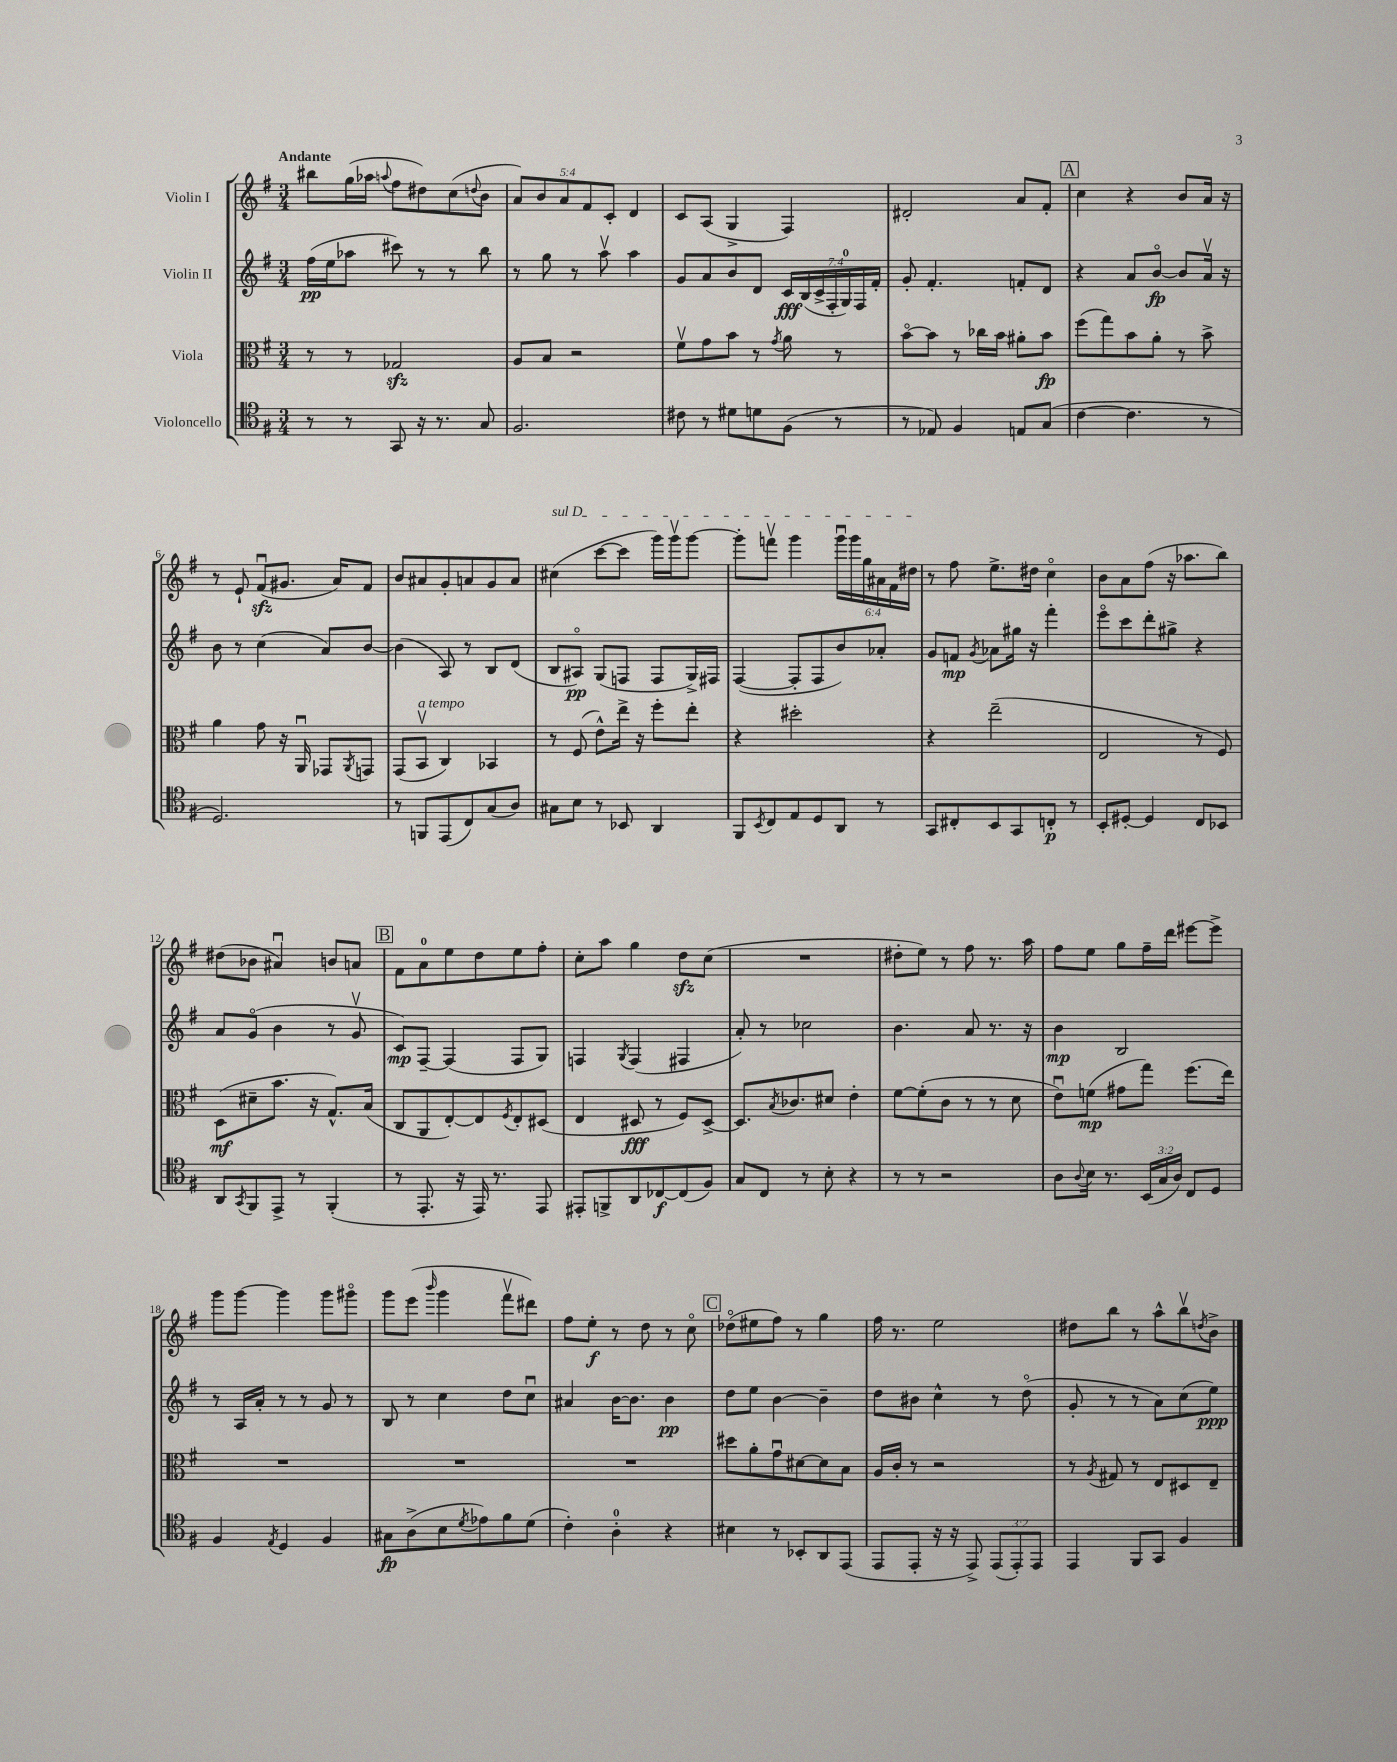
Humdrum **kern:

**kern	**dynam	**kern	**dynam	**kern	**dynam	**kern	**dynam
*part4	*part4	*part3	*part3	*part2	*part2	*part1	*part1
*staff4	*staff4	*staff3	*staff3	*staff2	*staff2	*staff1	*staff1
*I"Violoncello	*	*I"Viola	*	*I"Violin II	*	*I"Violin I	*
*clefC4	*	*clefC3	*	*clefG2	*	*clefG2	*
*k[f#]	*	*k[f#]	*	*k[f#]	*	*k[f#]	*
*M3/4	*	*M3/4	*	*M3/4	*	*M3/4	*
=1	=1	=1	=1	=1	=1	=1	=1
!	!	!	!	!	!	!LO:TX:a:B:t=Andante	!
8r	.	8r	.	(16ff#\LL	pp	8bb#X\L	.
.	.	.	.	16ee\J	.	.	.
8r	.	8r	.	8aa-X\J	.	(16gg\L	.
.	.	.	.	.	.	16aa-X\JJ	.
.	.	.	.	.	.	8qqaan/	.
8GG/	.	2G-Xzz/	.	8ccc#X\)	.	8ff#\L	.
16r	.	.	.	8r	.	8dd#X\)	.
8.r	.	.	.	.	.	.	.
.	.	.	.	8r	.	(8cc\	.
.	.	.	.	.	.	8qqddn/	.
8G/	.	.	.	8bb\	.	8b\J	.
=2	=2	=2	=2	=2	=2	=2	=2
2.F#/	.	8A/L	.	8r	.	10a/L)	.
.	.	.	.	.	.	10b/	.
.	.	8B/J	.	8gg\	.	.	.
.	.	.	.	.	.	10a/	.
.	.	2r	.	8r	.	.	.
.	.	.	.	.	.	10f#/	.
.	.	.	.	8aav\	.	.	.
.	.	.	.	.	.	10c'/J	.
.	.	.	.	4aa\	.	4d/	.
=3	=3	=3	=3	=3	=3	=3	=3
8c#X\	.	8f#v\L	.	8g/L	.	8c/L	.
8r	.	8g\	.	8a/	.	(8A/J	.
8d#X\L	.	8b\J	.	8b/	.	4G^/	.
8dn\	.	8r	.	8d/J	.	.	.
.	.	8qg/	.	.	.	.	.
(8F#\J	.	8a\	.	28c/LL	fff	4F#/)	.
.	.	.	.	(28B/	.	.	.
.	.	.	.	28c^/	.	.	.
.	.	.	.	28F#'/	.	.	.
8r	.	8r	.	.	.	.	.
.	.	.	.	28G/)	.	.	.
.	.	.	.	28F#/	.	.	.
.	.	.	.	28f#'/JJ	.	.	.
=4	=4	=4	=4	=4	=4	=4	=4
8r	.	[8b\L	.	8g'/	.	2d#X'/	.
8E-X/)	.	8b\J]	.	4.f#'/	.	.	.
4F#/	.	8r	.	.	.	.	.
.	.	16cc-X\LL	.	.	.	.	.
.	.	16b\JJ	.	.	.	.	.
8En/L	.	8a#X'\L	.	8fn'/L	.	8a/L	.
(8G/J	.	8b\J	fp	8d/J	.	8f#'/J	.
!!LO:REH:place=s1:t=A
=5	=5	=5	=5	=5	=5	=5	=5
[4c\	.	(8ff#\L	.	4r	.	4cc\	.
.	.	8gg\)	.	.	.	.	.
4.c\]	.	8b\	.	8a/L	.	4r	.
.	.	8a'\J	.	[8b/J	fp	.	.
.	.	8r	.	8b/L]	.	8b/L	.
8r	.	8b^\	.	16av/Jk	.	16a/Jk	.
.	.	.	.	16r	.	16r	.
!!LO:LB:g=z
=6	=6	=6	=6	=6	=6	=6	=6
2.D/)	.	4a\	.	8b\	.	8r	.
.	.	.	.	8r	.	8e`/	.
.	.	8g\	.	(4cc\	.	(8f#zzu/L	.
.	.	16r	.	.	.	8.g#X/J	.
.	.	16AAu/	.	.	.	.	.
.	.	8GG-X/L	.	8a/L)	.	.	.
.	.	.	.	.	.	16a/KL)	.
.	.	8qAA/	.	.	.	.	.
.	.	8GGn/J	.	[8b/J	.	8f#/J	.
=7	=7	=7	=7	=7	=7	=7	=7
8r	.	(8GG/L	.	(4b\]	.	8b/L	.
!	!	!LO:TX:a:i:t=a tempo	!	!	!	!	!
8FFn/L	.	8BBv/J	.	.	.	8a#X/	.
(8EE/	.	4C/)	.	8A/)	.	8g'/	.
8C/)	.	.	.	8r	.	8an/	.
(8G/	.	4BB-X/	.	8B/L	.	8g/	.
8A/J)	.	.	.	(8d/J	.	8a/J	.
=8	=8	=8	=8	=8	=8	=8	=8
!	!	!	!	!	!	!LO:TX:a:i:t=sul D	!
8G#X\L	.	8r	.	8B/L	.	(4cc#X\	.
8B\J	.	(8F#/	.	8A#X/J)	pp	.	.
8r	.	8e^^\L)	.	(8G/L	.	[8ccc\L	.
8BB-X/	.	16ee^\Jk	.	8Fn/J	.	8ccc\J]	.
.	.	16r	.	.	.	.	.
4AA/	.	8ff#'\L	.	8F/L	.	16ggg\LL)	.
.	.	.	.	.	.	16gggv\J	.
.	.	8ee'\J	.	16G^/L)	.	[8ggg\J	.
.	.	.	.	16F#X/JJ	.	.	.
=9	=9	=9	=9	=9	=9	=9	=9
8FF#/L	.	4r	.	([4F#/	.	8ggg'\L]	.
8qBB/	.	.	.	.	.	.	.
8C/	.	.	.	.	.	8fffnv\J	.
8E/	.	2dd#X'\	.	8F#'/L]	.	4ggg\	.
8D/	.	.	.	8F#/	.	.	.
8AA/J	.	.	.	8b/)	.	24gggu\LL	.
.	.	.	.	.	.	24ggg\	.
.	.	.	.	.	.	24gg\	.
8r	.	.	.	8a-X'/J	.	24a#X\	.
.	.	.	.	.	.	24f#\	.
.	.	.	.	.	.	24dd#X\JJ	.
=10	=10	=10	=10	=10	=10	=10	=10
8GG/L	.	4r	.	8g/L	.	8r	.
8C#X'/	.	.	.	8fn/J	mp	8ff#\	.
.	.	.	.	8qg/	.	.	.
8BB/	.	(2ee~\	.	8a-X\L	.	8.ee^\L	.
8GG/	.	.	.	16gg#X\Jk	.	.	.
.	.	.	.	16r	.	16dd#X\Jk	.
8Cn'/J	p	.	.	4fff#'\	.	4cc\	.
8r	.	.	.	.	.	.	.
=11	=11	=11	=11	=11	=11	=11	=11
8BB'/L	.	2E/	.	8eee\L	.	8b\L	.
[8D#X'/J	.	.	.	8ccc\	.	8a\	.
4D#/]	.	.	.	8ddd'\	.	(8ff#\J	.
.	.	.	.	8gg#X^\J	.	16r	.
.	.	.	.	.	.	8.aa-X\L	.
8C/L	.	8r	.	4r	.	.	.
8BB-X/J	.	8F#/)	.	.	.	8bb\J)	.
!!LO:LB:g=z
=12	=12	=12	=12	=12	=12	=12	=12
8AA/L	.	(8D\L	mf	8a/L	.	(8dd#X\L	.
8qGG/	.	.	.	.	.	.	.
8FF#/	.	8d#X~\	.	(8g/J	.	8b-X\J	.
8EE^/J	.	8.b\J	.	4b\	.	4a#Xu/)	.
8r	.	.	.	.	.	.	.
.	.	16r	.	.	.	.	.
(4FF#'/	.	8.G^^/L)	.	8r	.	8bn/L	.
.	.	.	.	8gv/	.	8an/J	.
.	.	(16B/Jk	.	.	.	.	.
!!LO:REH:place=s1:t=B
=13	=13	=13	=13	=13	=13	=13	=13
8r	.	8C/L	.	8c/L)	mp	8f#\L	.
8.EE'/	.	8AA/	.	[8F#~/J	.	8a\	.
.	.	[8E'/)	.	(4F#/]	.	8ee\	.
16r	.	.	.	.	.	.	.
16EE/)	.	8E/]	.	.	.	8dd\	.
8.r	.	.	.	.	.	.	.
.	.	8qF#/	.	.	.	.	.
.	.	8E'/	.	8F#/L	.	8ee\	.
8EE/	.	(8D#X/J	.	8G/J)	.	8ff#'\J	.
=14	=14	=14	=14	=14	=14	=14	=14
8EE#X'/L	.	4E/	.	4Fn/	.	8cc'\L	.
8FFn^/	.	.	.	.	.	8aa\J	.
.	.	.	.	8qG/	.	.	.
8AA/	.	8D#X/	fff	(4F/	.	4gg\	.
[8C-X/	f	8r	.	.	.	.	.
(8C-/]	.	8F#/L)	.	4F#X/	.	8ddzz\L	.
8F#/J)	.	[8D#^/J	.	.	.	(8cc\J	.
=15	=15	=15	=15	=15	=15	=15	=15
8G/L	.	8.D#/L]	.	8a'/)	.	2.r	.
8C/J	.	.	.	8r	.	.	.
.	.	8qB/	.	.	.	.	.
.	.	8.c-X/	.	.	.	.	.
8r	.	.	.	2cc-X\	.	.	.
8B'\	.	8d#X/J	.	.	.	.	.
4r	.	4e'\	.	.	.	.	.
=16	=16	=16	=16	=16	=16	=16	=16
8r	.	[8f#\L	.	4.b\	.	8dd#X'\L	.
8r	.	(8f#'\]	.	.	.	8ee\J)	.
2r	.	8c\J	.	.	.	8r	.
.	.	8r	.	8a/	.	8ff#\	.
.	.	8r	.	8.r	.	8.r	.
.	.	8d\	.	.	.	.	.
.	.	.	.	16r	.	16aa\	.
=17	=17	=17	=17	=17	=17	=17	=17
8A\L	.	8eu\L)	.	4b\	mp	8ff#\L	.
8qqA/	.	.	.	.	.	.	.
16B\Jk	.	(8fn\J	mp	.	.	8ee\J	.
8.r	.	.	.	.	.	.	.
.	.	8g#X\L	.	2B/	.	8gg\L	.
(24BB/LL	.	8gg\J)	.	.	.	16ff#~\L	.
24G/	.	.	.	.	.	.	.
.	.	.	.	.	.	16ddd\JJ	.
24A/JJ)	.	.	.	.	.	.	.
8C/L	.	(8.ff#\L	.	.	.	[8eee#X\L	.
8D/J	.	.	.	.	.	8eee#^\J]	.
.	.	16ee\Jk)	.	.	.	.	.
!!LO:LB:g=z
=18	=18	=18	=18	=18	=18	=18	=18
4F#/	.	2.r	.	8r	.	8ggg\L	.
.	.	.	.	16A/LL	.	[8ggg\J	.
.	.	.	.	16a'/JJ	.	.	.
8qE/	.	.	.	.	.	.	.
4D/	.	.	.	8r	.	4ggg\]	.
.	.	.	.	8r	.	.	.
4F#/	.	.	.	8g/	.	8ggg\L	.
.	.	.	.	8r	.	8ggg#X\J	.
=19	=19	=19	=19	=19	=19	=19	=19
8G#X\L	fp	2.r	.	8B/	.	8ggg\L	.
(8A^\	.	.	.	8r	.	(8eee\J	.
.	.	.	.	.	.	16qqbbb/	.
8B\	.	.	.	4cc\	.	4ggg\	.
8qd/	.	.	.	.	.	.	.
8e-X\)	.	.	.	.	.	.	.
8f#\	.	.	.	8dd\L	.	8fff#v\L	.
(8d\J	.	.	.	8ccu\J	.	8ddd#X\J)	.
=20	=20	=20	=20	=20	=20	=20	=20
4c'\)	.	2.r	.	4a#X/	.	8ff#\L	.
.	.	.	.	.	.	8ee'\J	f
4A'\	.	.	.	[16b\KL	.	8r	.
.	.	.	.	8.b\J]	.	.	.
.	.	.	.	.	.	8dd\	.
4r	.	.	.	4b\	pp	8r	.
.	.	.	.	.	.	8cc\	.
!!LO:REH:place=s1:t=C
=21	=21	=21	=21	=21	=21	=21	=21
4B#X\	.	8dd#X\L	.	8dd\L	.	(8dd-X\L	.
.	.	8a'\	.	8ee\J	.	8ee#X\	.
8r	.	8gu\	.	[4b\	.	8ff#\J)	.
8BB-X'/L	.	[8d#X\	.	.	.	8r	.
8AA/	.	8d#\]	.	4b~\]	.	4gg\	.
(8EE/J	.	8B\J	.	.	.	.	.
=22	=22	=22	=22	=22	=22	=22	=22
8EE/L	.	16A/LL	.	8dd\L	.	16ff#\	.
.	.	16c'/JJ	.	.	.	8.r	.
8EE'/J	.	8r	.	8b#X\J	.	.	.
16r	.	2r	.	4cc^^\	.	2ee\	.
16r	.	.	.	.	.	.	.
8EE^/)	.	.	.	.	.	.	.
(12EE/L	.	.	.	8r	.	.	.
12EE'/)	.	.	.	.	.	.	.
.	.	.	.	(8dd\	.	.	.
12EE/J	.	.	.	.	.	.	.
=23	=23	=23	=23	=23	=23	=23	=23
4EE/	.	8r	.	8g'/	.	8dd#X\L	.
.	.	8qA/	.	.	.	.	.
.	.	8G#X/	.	8r	.	8bb\J	.
8FF#/L	.	8r	.	8r	.	8r	.
8GG/J	.	8E/L	.	8a\L)	.	8aa^^\L	.
4F#/	.	8D#X/	.	(8cc\	.	8bbv\	.
.	.	.	.	.	.	8qddn/	.
.	.	8E~/J	.	8ee\J)	ppp	8b^\J	.
==	==	==	==	==	==	==	==
*-	*-	*-	*-	*-	*-	*-	*-
